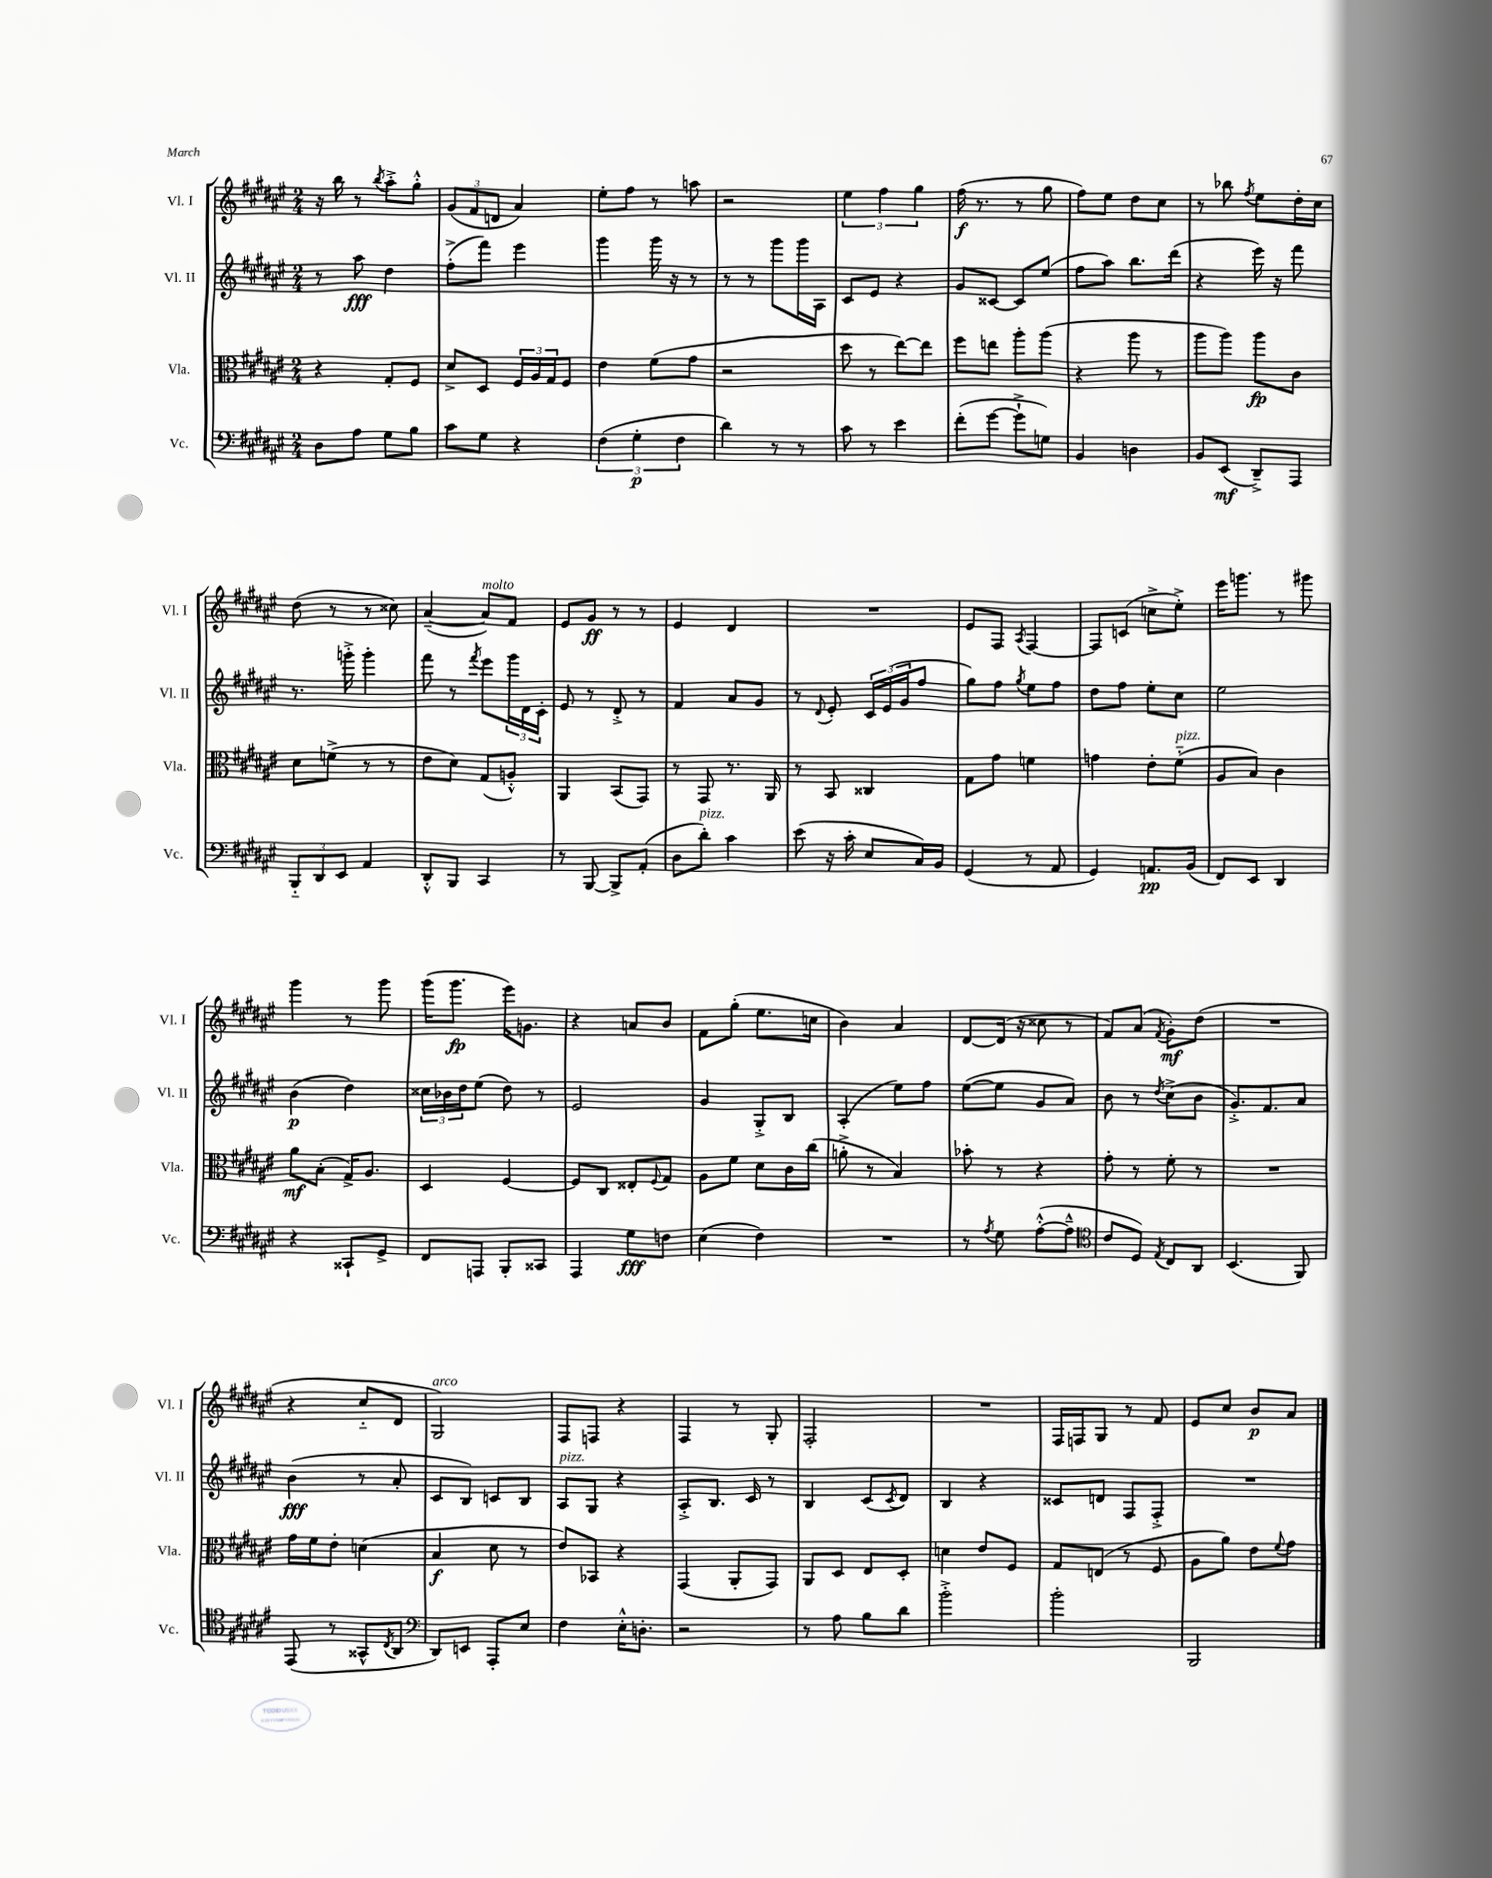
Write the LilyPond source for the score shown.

<<
\new StaffGroup <<
\new Staff = "s0" \with { instrumentName = "Vl. I" shortInstrumentName = "Vl. I" } {
    \clef treble \key fis \major \numericTimeSignature \time 2/4
    r16 b''16 r8 \acciaccatura { b''8 } ais''8-.-> gis''8-.-^ |
    \tuplet 3/2 { gis'8( fis'8 d'8 } ais'4) |
    eis''8-. fis''8 r8 a''8 |
    r2 |
    \tuplet 3/2 { eis''4 fis''4 gis''4 } |
    fis''16\f( r8. r8 gis''8 |
    fis''8) eis''8 dis''8 cis''8 |
    r8 bes''8 \acciaccatura { fis''8 } eis''8 dis''16-. cis''16 |
    dis''8( r8 r8 cisis''8) |
    ais'4~--( ais'8^\markup { \italic "molto" }) fis'8 |
    eis'8 gis'8\ff r8 r8 |
    eis'4 dis'4 |
    R2 |
    eis'8 fis8 \acciaccatura { ais8 } fis4~ |
    fis8 c'8( c''8-> eis''8-.->) |
    eis'''16 g'''8. r8 gis'''8 |
    gis'''4 r8 gis'''8 |
    gis'''16( gis'''8.\fp eis'''16) g'8. |
    r4 a'8 b'8 |
    fis'8 gis''8-.( eis''8. c''16 |
    b'4) ais'4 |
    dis'8~ dis'16( r16 cisis''8 r8 |
    fis'8) ais'8( \acciaccatura { fis'8 } gis'8-.\mf) dis''8( |
    R2 |
    r4 cis''8-_ dis'8 |
    gis2^\markup { \italic "arco" }) |
    fis8 f8 r4 |
    fis4 r8 gis8-. |
    fis2-. |
    R2 |
    fis16 f16 gis8 r8 fis'8 |
    eis'8 cis''8 b'8\p ais'8 \bar "|." |
}
\new Staff = "s1" \with { instrumentName = "Vl. II" shortInstrumentName = "Vl. II" } {
    \clef treble \key fis \major \numericTimeSignature \time 2/4
    r8 ais''8\fff dis''4 |
    fis''8-.->( fis'''8) eis'''4 |
    gis'''4 gis'''16 r16 r8 |
    r8 r8 gis'''8 gis'''16 ais16 |
    cis'8 eis'8 r4 |
    gis'8 cisis'8~ cisis'8 eis''8( |
    fis''8 ais''8) b''8. dis'''16( |
    r4 eis'''16) r16 fis'''8 |
    r8. g'''16-.-> g'''4-. |
    fis'''8 r8 \acciaccatura { fis'''8 } eis'''8 \tuplet 3/2 { gis'''16 dis'16 cis'16-. } |
    eis'8 r8 dis'8-.-> r8 |
    fis'4 ais'8 gis'8 |
    r8 \appoggiatura { dis'8 } eis'8-. \tuplet 3/2 { cis'16 eis'16( gis'16 } fis''8 |
    gis''8) fis''8 \acciaccatura { gis''8 } eis''8 fis''8 |
    dis''8 fis''8 eis''8-. cis''8 |
    eis''2 |
    b'4\p( dis''4) |
    \tuplet 3/2 { cisis''16 bes'16 dis''16 } eis''8( dis''8) r8 |
    eis'2 |
    gis'4 gis8-.-> b8 |
    ais4-.( eis''8) fis''8 |
    eis''8~( eis''8 gis'8 ais'8) |
    b'8 r8 \acciaccatura { dis''8 } cis''8->( b'8 |
    gis'8.-.->) fis'8. ais'8 |
    b'4\fff( r8 ais'8-. |
    cis'8 b8) c'8 b8 |
    ais8^\markup { \italic "pizz." } gis8 r4 |
    ais8-.-> b8. cis'16 r8 |
    b4 cis'8( \acciaccatura { cis'8 } dis'8) |
    b4 r4 |
    cisis'8 d'8 fis8 fis8-.-> |
    R2 \bar "|." |
}
\new Staff = "s2" \with { instrumentName = "Vla." shortInstrumentName = "Vla." } {
    \clef alto \key fis \major \numericTimeSignature \time 2/4
    r4 gis8-. fis8 |
    dis'8-> dis8 \tuplet 3/2 { fis16 ais16 gis16 } fis8 |
    eis'4 fis'8( gis'8 |
    r2 |
    dis''8 r8 eis''8~) eis''8 |
    fis''8 e''8 ais''8-. ais''8( |
    r4 ais''8 r8 |
    ais''8 ais''8) ais''8\fp cis'8 |
    dis'8 f'8->( r8 r8 |
    eis'8 dis'8) gis8( a8-.-^) |
    ais,4 b,8( gis,8) |
    r8 gis,8 r8. ais,16 |
    r8 b,8 cisis4 |
    gis8 gis'8 f'4 |
    g'4 eis'8-. fis'8-_^\markup { \italic "pizz." }( |
    ais8 b8) cis'4 |
    ais'8\mf b8-.( gis16->) ais8. |
    dis4 fis4~ |
    fis8 cis8 eisis8-. \appoggiatura { fis8 } gis8 |
    ais8 fis'8 dis'8 cis'16 cis''16( |
    a'8-.-> r8 b4) |
    bes'8-. r8 r4 |
    gis'8-. r8 fis'8-. r8 |
    R2 |
    gis'16 fis'16 eis'8-. d'4( |
    b4\f dis'8 r8 |
    eis'8) bes,8 r4 |
    gis,4( ais,8-. gis,8) |
    ais,8 dis8 eis8 dis8-. |
    d'4 eis'8 fis8 |
    gis8 e8( r8 fis8 |
    ais8 ais'8) eis'8 \appoggiatura { fis'8 } gis'8 \bar "|." |
}
\new Staff = "s3" \with { instrumentName = "Vc." shortInstrumentName = "Vc." } {
    \clef bass \key fis \major \numericTimeSignature \time 2/4
    dis8 ais8 gis8 b8 |
    cis'8 gis8 r4 |
    \tuplet 3/2 { fis4( gis4-.\p fis4 } |
    dis'4) r8 r8 |
    cis'8 r8 eis'4 |
    fis'8-.( gis'8~ gis'8-!-> g8) |
    b,4 d4 |
    b,8 eis,8\mf( dis,8--->) ais,,8 |
    \tuplet 3/2 { b,,8-_ dis,8 eis,8 } ais,4 |
    dis,8-.-^ b,,8 cis,4 |
    r8 b,,8~ b,,8-> ais,8-.( |
    dis8 dis'8-.^\markup { \italic "pizz." }) cis'4 |
    eis'8( r16 cis'16-. eis8 cis16) b,16 |
    gis,4( r8 ais,8 |
    gis,4) a,8.\pp b,16( |
    fis,8) eis,8 dis,4 |
    r4 cisis,8-! gis,8-> |
    fis,8 a,,8 b,,8-. cisis,8 |
    ais,,4 gis8\fff f8 |
    eis4( fis4) |
    R2 |
    r8 \acciaccatura { ais8 } gis8 ais8~-.-^( ais8---^ |
    \clef tenor cis'8 dis8) \acciaccatura { eis8 } cis8 ais,8 |
    b,4.( fis,8) |
    eis,8( r8 gisis,8-^ \acciaccatura { cis8 } ais,8 |
    \clef bass dis,8) e,8 ais,,8-. eis8 |
    fis4 eis16-.-^ d8.-. |
    r2 |
    r8 ais8 b8 dis'8 |
    b'2-.-> |
    b'2-. |
    b,,2 \bar "|." |
}
>>
>>
\layout { \context { \Score \remove "Bar_number_engraver" } }
